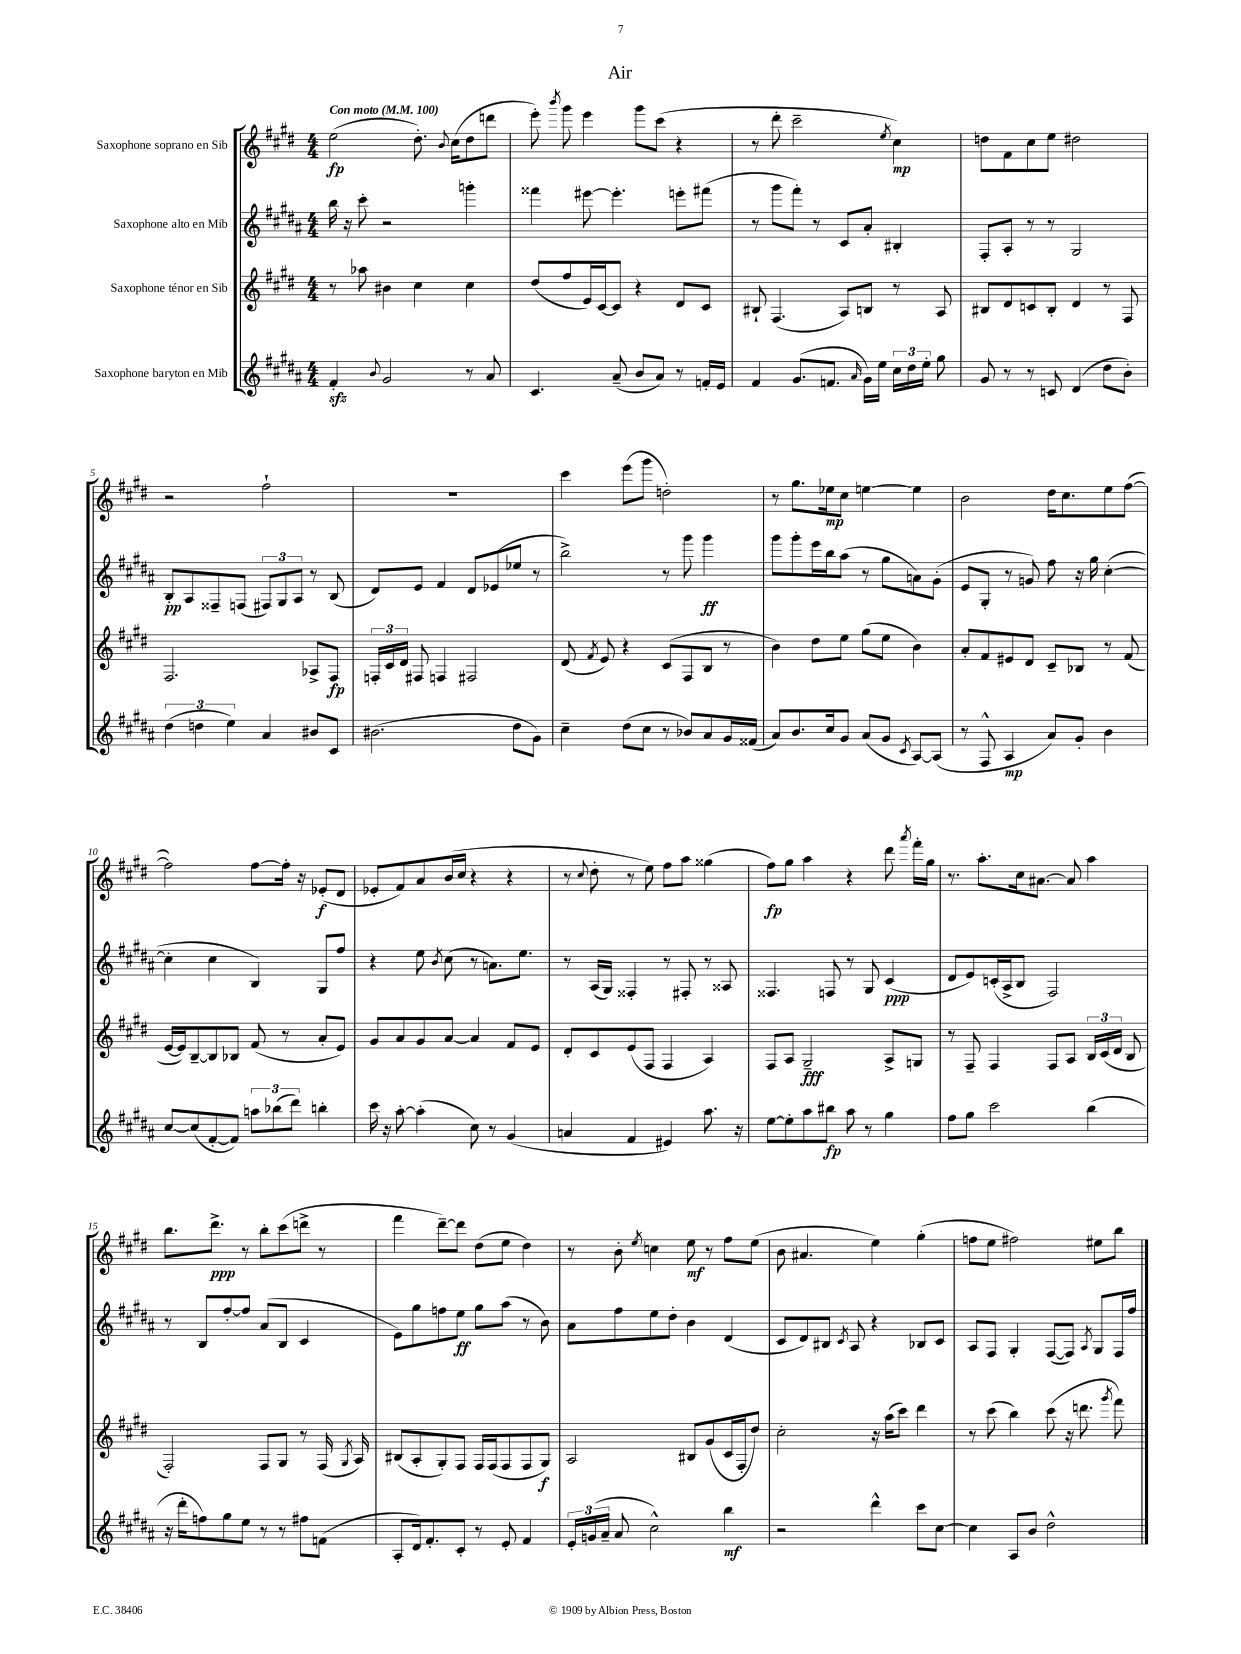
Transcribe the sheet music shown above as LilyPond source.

\header { title = "Air" }
<<
\new StaffGroup <<
\new Staff = "s0" \with { instrumentName = "Saxophone soprano en Sib" } {
    \clef treble \key e \major \numericTimeSignature \time 4/4 \tempo "Con moto" 4 = 100
    \autoBeamOff e''2\fp( dis''8.-.) \appoggiatura { b'8 } cis''16[( dis''8 d'''8] |
    e'''8-.) \acciaccatura { b'''8 } gis'''8 e'''4 gis'''8[ cis'''8]( r4 |
    r8 dis'''8-. cis'''2-- \acciaccatura { e''8 } cis''4\mp) |
    d''8[ fis'8 cis''8 e''8] dis''2 |
    r2 fis''2-! |
    R1 |
    cis'''4 e'''8[( gis'''8] d''2-.) |
    r8 gis''8.[ ees''16\mp cis''8] e''4~ e''4 |
    b'2 dis''16[ cis''8. e''8 fis''8]~( |
    fis''2) fis''8[~ fis''16]-. r16 ees'8[-.\f( dis'8] |
    ees'8[-. fis'8) a'8 b'16( cis''16] r4 r4 |
    r8 \appoggiatura { cis''8 } dis''8-. r8 e''8) fis''8[ a''8] gisis''4( |
    fis''8[\fp) gis''8] a''4 r4 dis'''8 \acciaccatura { a'''8 } fis'''16[-. gis''16] |
    r8. a''8.[-. cis''16 ais'8.]~ ais'8 a''4 |
    b''8.[ dis'''8.]->\ppp r8 b''8[-. cis'''8( d'''8]-> r8 |
    fis'''4 dis'''8[~--) dis'''8] dis''8[( e''8] dis''4) |
    r8 b'8-. \acciaccatura { e''8 } c''4 e''8\mf r8 fis''8[ e''8]( |
    b'8 ais'4. e''4) gis''4-.( |
    f''8[ e''8] fis''2) eis''8[ b''8] \bar "|." |
}
\new Staff = "s1" \with { instrumentName = "Saxophone alto en Mib" } {
    \clef treble \key b \major \numericTimeSignature \time 4/4
    \autoBeamOff b''16 r16 cis'''8-. r2 g'''4-. |
    fisis'''4 eis'''8~ eis'''4.-. e'''8[-. fis'''8]( |
    r8 gis'''8[ fis'''8]-.) r8 cis'8[ ais'8]-. bis4-. |
    fis8[-. ais8]-. r8 r8 gis2 |
    b8[-.\pp ais8 fisis8-- f8]( \tuplet 3/2 { fis8[) gis8 ais8] } r8 b8( |
    dis'8[) e'8] fis'4 dis'8[ ees'8( ees''8] r8 |
    b''2->) r8 gis'''8 gis'''4\ff |
    gis'''8[ gis'''8-. e'''16 b''16 ais''8]( r8 gis''8[ a'8) gis'8]-.( |
    e'8[ gis8]-. r8 g'8) fis''8 r16 gis''16 cis''4~-.( |
    cis''4-. cis''4 b4) gis8[ fis''8] |
    r4 e''8 \acciaccatura { b'8 } cis''8( r8 a'8.[) e''8.] |
    r8 ais16[( gis16]) fisis4-. r8 fis8-. r8 aisis8 |
    fisis4. f8 r8 gis8 cis'4\ppp( |
    dis'8[ e'8) c'16-.( ais16-> b8] fis2) |
    r8 b8[ fis''8~-. fis''8] ais'8[( b8] cis'4 |
    e'8[) gis''8 f''8 e''8]\ff gis''8[ ais''8]( r8 b'8) |
    ais'8[ fis''8 e''8 dis''8]-. b'4 dis'4( |
    cis'8[ dis'8) bis8] \acciaccatura { cis'8 } ais8 r4 bes8[ cis'8] |
    ais8[ fis8] gis4-. fis8[~( fis8]) \acciaccatura { ais8 } gis8[ fis16 fis''16] \bar "|." |
}
\new Staff = "s2" \with { instrumentName = "Saxophone ténor en Sib" } {
    \clef treble \key e \major \numericTimeSignature \time 4/4
    \autoBeamOff r8 aes''8 bis'4 cis''4 cis''4 |
    dis''8[( fis''8 e'16) cis'16~ cis'8] r4 dis'8[ cis'8] |
    bis8-! fis4.( a8[) b8] r8 a8 |
    bis8[ dis'8 c'8 bis8]-. dis'4 r8 fis8 |
    fis2. aes8[-> fis8]\fp |
    \tuplet 3/2 { f16[-. cis'16 dis'16] } fis8 f4 fis2 |
    dis'8( \acciaccatura { fis'8 } e'8) r4 cis'8[( fis8 b8] r8 |
    b'4) dis''8[ e''8] gis''8[( e''8] b'4) |
    a'8[-. fis'8 eis'8 dis'8] cis'8[-- bes8] r8 fis'8( |
    e'16[~ e'16) b8~-- b8 bes8] fis'8( r8 a'8[-. e'8]) |
    gis'8[ a'8 gis'8 a'8]~ a'4 fis'8[ e'8] |
    dis'8[-. cis'8 e'8( fis8] fis4 a4) |
    fis8[ a8] gis2--\fff a8[-> g8] |
    r8 fis8-- fis4 fis8[ a8] \tuplet 3/2 { b16[ cis'16( dis'16] } b8 |
    fis2-.) fis8[ gis8] r8 fis16( \acciaccatura { gis8 } a16) |
    bis8[( a8-. gis8-.) fis8] fis16[ fis16( fis8 fis8 gis8]\f) |
    a2 bis8[ gis'8( cis'16 fis16-. dis''8]) |
    cis''2-. r16 a''16[( cis'''8]) dis'''4 |
    r8 cis'''8( b''4) cis'''8( r16 d'''8. \acciaccatura { gis'''8 } fis'''8) \bar "|." |
}
\new Staff = "s3" \with { instrumentName = "Saxophone baryton en Mib" } {
    \clef treble \key b \major \numericTimeSignature \time 4/4
    \autoBeamOff fis'4-.\sfz \appoggiatura { b'8 } gis'2 r8 ais'8 |
    cis'4. ais'8--( b'8[ ais'8]) r8 f'16[-. e'16] |
    fis'4 gis'8.[( f'8.] \grace { ais'16 } gis'16[) e''16] \tuplet 3/2 { cis''16[ dis''16 e''16]-. } gis''8 |
    gis'8 r8 r8 c'8 dis'4( dis''8[ b'8]-.) |
    \tuplet 3/2 { dis''4( d''4 e''4) } ais'4 bis'8[ cis'8] |
    bis'2.( dis''8[ gis'8]) |
    cis''4-- dis''8[( cis''8] r8 bes'8[) ais'8 gis'16 fisis'16]( |
    ais'8[) b'8. cis''16 gis'8] ais'8[( gis'8] \acciaccatura { cis'8 } ais8[~) ais8]( |
    r8 fis8-^ ais4\mp ais'8[) gis'8]-. b'4 |
    cis''8[~ cis''8( fis'8~-. fis'8]) \tuplet 3/2 { a''8[ bes''8( dis'''8]) } b''4-. |
    cis'''16 r16 ais''8~-. ais''4-.( cis''8) r8 gis'4( |
    a'4 fis'4 eis'4) ais''8. r16 |
    e''8[~ e''8-. ais''8 bis''8]\fp ais''8 r8 gis''4 |
    fis''8[ gis''8] cis'''2 b''4( |
    r16 dis'''16[-. f''8) gis''8 e''8] r8 r8 fis''8[ f'8]( |
    ais8[-. dis'16) fis'8.-. cis'8]-. r8 e'8-. fis'4 |
    \tuplet 3/2 { e'16[-. g'16( ais'16]-- } ais'8 cis''2-^) b''4\mf |
    r2 dis'''4-^ cis'''8[ cis''8]~ |
    cis''4 ais8[ b'8] dis''2-^ \bar "|." |
}
>>
>>
